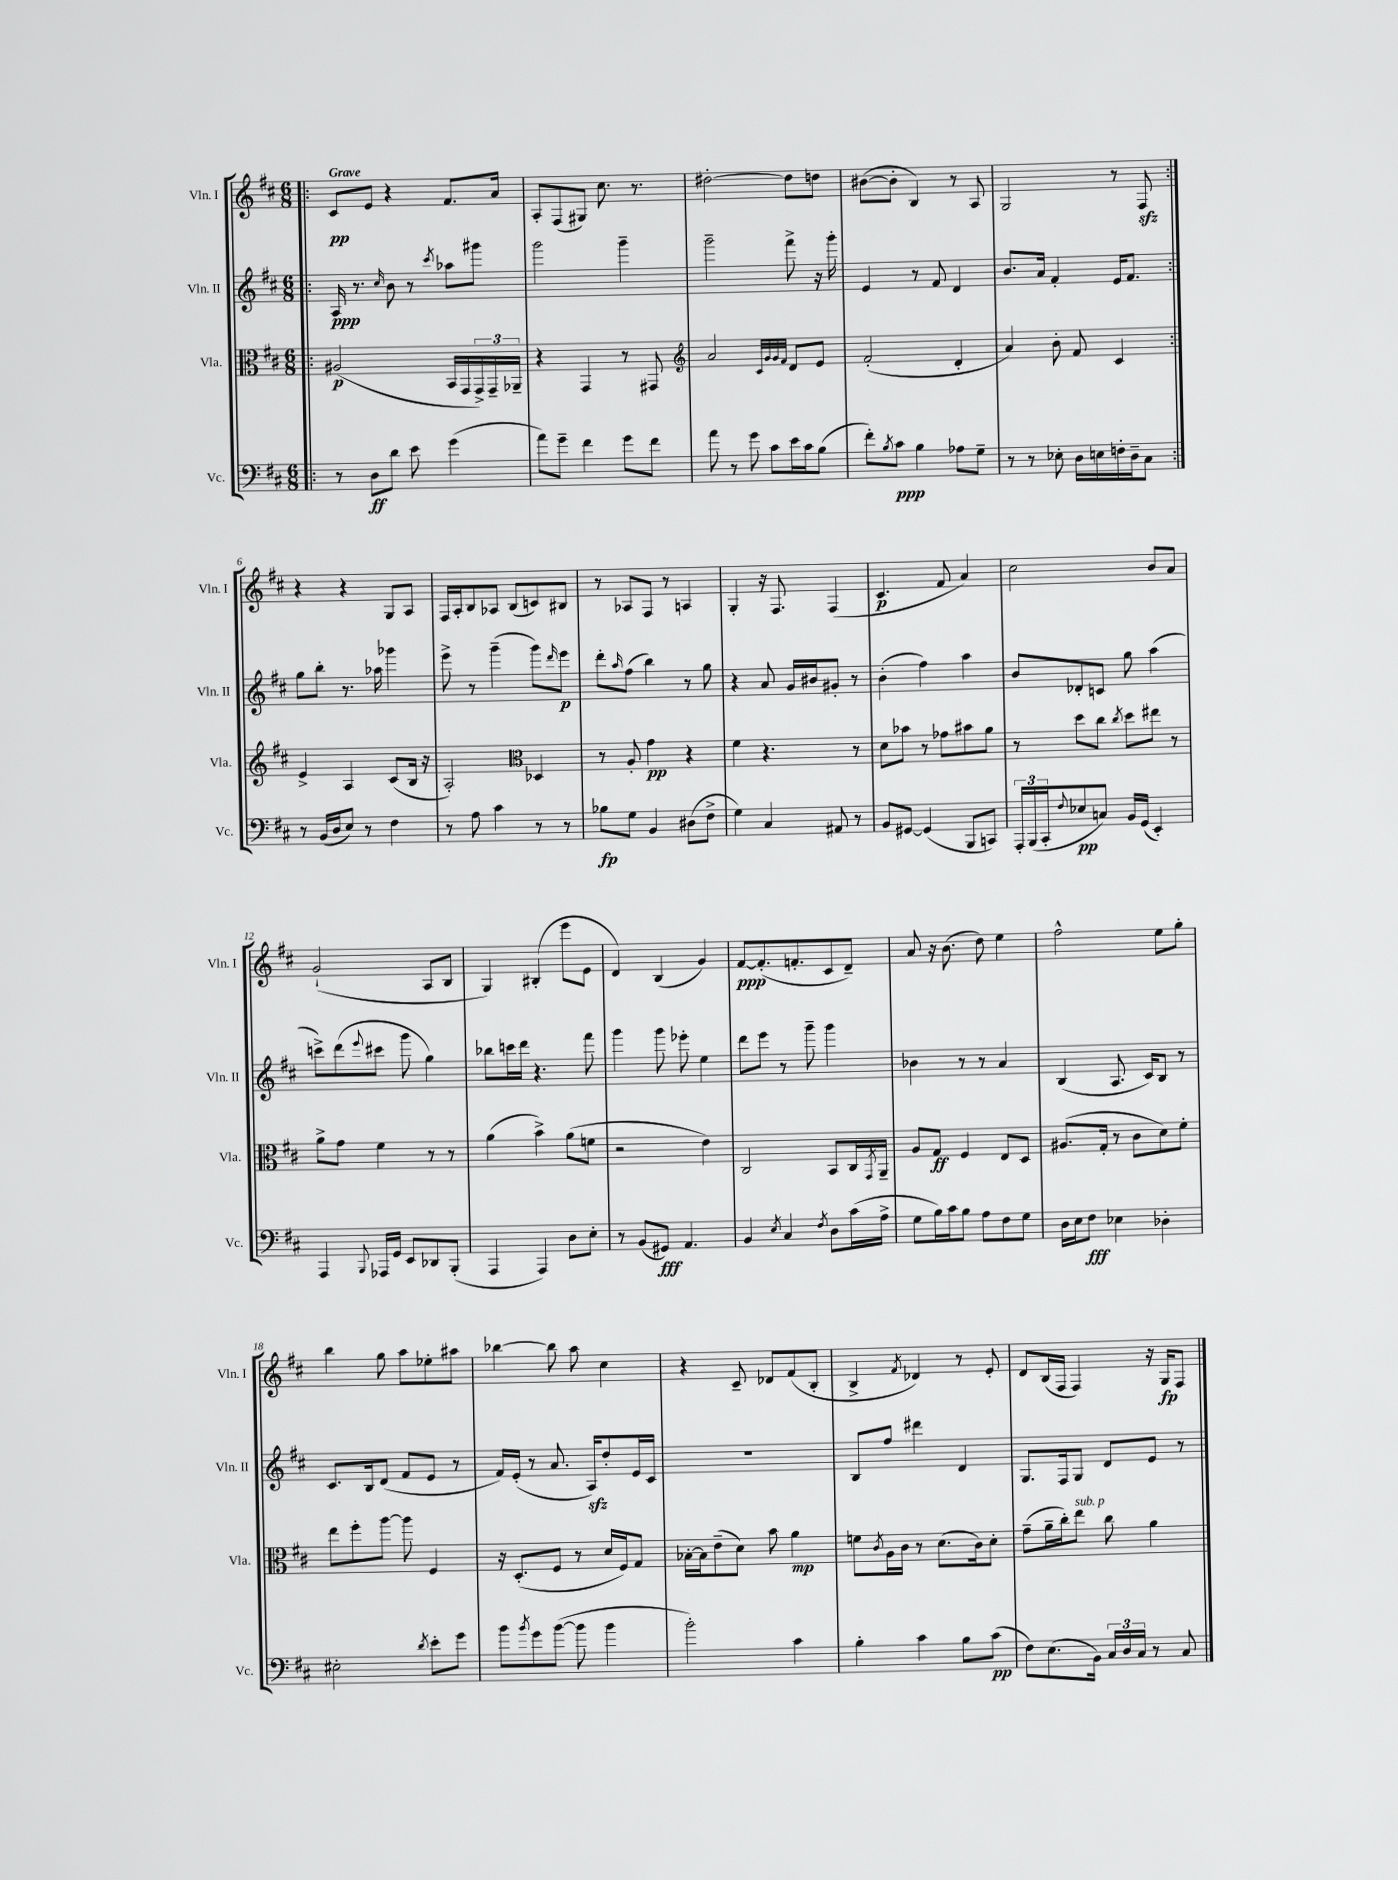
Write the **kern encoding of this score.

**kern	**kern	**kern	**kern
*staff4	*staff3	*staff2	*staff1
*clefF4	*clefC3	*clefG2	*clefG2
*k[f#c#]	*k[f#c#]	*k[f#c#]	*k[f#c#]
*M6/8	*M6/8	*M6/8	*M6/8
=!|:	=!|:	=!|:	=!|:
8r	(2A#/	16A/	8c#/L
.	.	8.r	.
8D\L	.	.	8e/J
.	.	16qqcc#/	.
8d\J	.	8b\	4r
8e\	.	8r	.
.	.	8qccc#/	.
(4g\	16BB/LL	8aa-\L	8.f#/L
.	16GG/	.	.
.	24GG^/)	8ggg#\J	.
.	24GG~/	.	.
.	.	.	16a/Jk
.	24AA-~/JJ	.	.
=	=	=	=
8a\L)	4r	2ggg\	8A'/L
8g~\J	.	.	(8F#/
4f#\	4GG/	.	8G#/J)
.	.	.	8.cc#\
8g\L	8r	4ggg~\	.
.	.	.	8.r
8f#\J	8GG#/	.	.
=	=	=	=
*	*clefG2	*	*
8a\	2a/	2ggg~\	[2dd#'\
8r	.	.	.
8g\	.	.	.
8c#\L	.	.	.
.	32qqc#/LLL	.	.
.	32qqg/	.	.
.	32qqg/	.	.
.	32qqf#/JJJ	.	.
16e\L	8d/L	8fff#^\	8dd#\]L
16c#\J	.	.	.
(8B\J	8e/J	16r	8dd\J
.	.	16ggg'\	.
=	=	=	=
8f#'\L)	(2f#'/	4e/	([8b#\L
8qB/	.	.	.
8c#\J	.	.	8b#'\]J
4B\	.	8r	4B/)
.	.	8f#/	.
8A-\L	4d'/	4d/	8r
8G~\J	.	.	8A/
=	=	=	=
8r	4a/)	8.b/L	2G/
8r	.	.	.
.	.	16a/Jk	.
8E-'\	8b'\	4f#'/	.
16D\LL	8f#/	.	.
16E\	.	.	.
16F'\	4c#/	16e/LK	8r
16D~\J	.	8.f#/J	.
8C#\J	.	.	8F#/
=:|!	=:|!	=:|!	=:|!
8r	4e^/	8gg\L	4r
(16BB/LL	.	8bb'\J	.
16D/J	.	.	.
8E/J)	4A/	8.r	4r
8r	.	.	.
.	.	16aa-\	.
4F#\	(8c#/L	4ggg-\	8G/L
.	16B/Jk	.	8A/J
.	16r	.	.
=	=	=	=
8r	2A'/)	8eee^\	16F#/LL
.	.	.	16A'/J
8A\	.	8r	8B/
4c#\	.	(4ggg~\	8A-/J
.	.	.	(8B/L
*	*clefC3	*	*
8r	4D-/	8ggg\L)	8c/)
.	.	16qqddd/	.
8r	.	8eee\J	8B#/J
=	=	=	=
8B-\L	8r	8ddd'\L	8r
.	.	16qqaa/	.
8G\J	8A'/	(8ff#\J	8A-/L
4BB/	4g\	4bb\)	8F#/J
.	.	.	8r
(8D#\L	4r	8r	4A/
8F#^\J	.	8gg\	.
=	=	=	=
4G\)	4f#\	4r	4G'/
4C#/	4.r	8a/	16r
.	.	.	8.F#/
.	.	16g/LL	.
.	.	16b#/J	.
8AA#/	.	8g#'/J	(4F#/
8r	8r	8r	.
=	=	=	=
8BB/L	8d\L	(4b'\	4.c#/
[8GG#/J	8b-\J	.	.
(4GG#/]	8r	4ff#\)	.
.	8g-\L	.	8f#/
8BBB/L	8b#\	4aa\	4a/)
8CC/J)	8a\J	.	.
=	=	=	=
24AAA'/LL	8r	8b/L	2cc#\
(24BBB/	.	.	.
24CC#'/J	.	.	.
8qqF#/	.	.	.
8E-/	8dd\L	8d-'/	.
8C/J)	8cc#\J	8c/J	.
.	8qcc#/	.	.
16BB/LL	8dd\L	8gg\	.
(16GG/JJ	.	.	.
4EE'/)	8ee#\J	(4aa\	8b/L
.	8r	.	8a/J
=	=	=	=
4AAA/	8a^\L	8ccc^\L)	(2g`/
.	8g\J	(8ddd\	.
8qqBBB/	.	8qqeee/	.
16AAA-/LL	4f#\	8ccc#\J	.
16GG/JJ	.	.	.
8EE/L	.	8ggg\	.
8DD-/	8r	4gg\)	8A/L
(8BBB'/J	8r	.	8B/J
=	=	=	=
4AAA/	(4a\	8bb-\L	4G/)
.	.	16ccc\L	.
.	.	16ddd\JJ	.
4AAA/)	4b^\)	4.r	(4B#'/
8D\L	(8a\L	.	8eee\L
8E'\J	8f\J	8fff#\	8e\J
=	=	=	=
8r	2r	4ggg\	4d/)
(8BB/L	.	.	.
8GG#/J)	.	8ggg\	(4B/
4.AA/	.	8eee-'\	.
.	4e\)	4ee\	4g/)
=	=	=	=
4BB/	2C#/	8ddd\L	[8f#/L
.	.	8eee\J	(8.f#'/]
8qE/	.	.	.
4C#/	.	8r	.
.	.	.	8.f'/
.	.	8ggg~\	.
8qF#/	.	.	.
8D\L	8BB/L	4ggg\	8c#/
(16c#\L	16C#/L	.	8d~/J)
.	8qGG/	.	.
16A^\JJ	16AA~/JJ	.	.
=	=	=	=
8G\L	8A/L	4b-\	8a/
16B\L)	8G/J	.	16r
16c#\J	.	.	(8.b\
8B\J	4F#/	8r	.
8A\L	.	8r	8dd\)
8F#\	8E/L	4a/	4ee\
8G\J	8D/J	.	.
=	=	=	=
16D\LL	(8.A#/L	(4B/	2ff#^^\
16E\J	.	.	.
8F#\J	.	.	.
.	16G'/Jk	.	.
4E-\	8r	8.A/	.
.	8c#\L	.	.
.	.	16c#/LK)	.
4D-'\	8d\)	8B/J	8ee\L
.	8f#'\J	8r	8gg'\J
=	=	=	=
2E#'\	8ee\L	8.c#/L	4bb\
.	8ff#'\	.	.
.	.	16B/k	.
.	[8aa\J	(8d/J	8gg\
.	8aa\]	8f#/L	8aa\L
8qd/	.	.	.
8e'\L	4F#/	8e/J	8ee-'\
8g\J	.	8r	8aa#\J
=	=	=	=
8b\L	16r	16f#/LL)	[4bb-\
.	(8.D'/L	(16e'/JJ	.
8qb/	.	.	.
8g\	.	8r	.
([8b\J	8F#/J	8.a/	8bb-\]
8b\]	8r	.	8aa\
.	.	16A/LK)	.
4b\	16d/LL	8dd'/	4cc#\
.	16F#/J)	.	.
.	8G/J	16e/L	.
.	.	16c#/JJ	.
=	=	=	=
2b'\)	[16B-'\LL	2.r	4r
.	16B-\]J	.	.
.	(8e~\	.	.
.	8d\J)	.	8c#~/
.	8b\	.	8d-/L
4c#\	4a\	.	(8f#/
.	.	.	8B'/J
=	=	=	=
4B'\	8f\L	8B/L	4B^/
.	8qc#/	.	.
.	16A\L	8ff#/J	.
.	16c#\JJ	.	.
.	.	.	8qf#/
4c#\	8r	4ddd#\	4d-/)
.	(8.d\L	.	.
8B\L	.	4d/	8r
.	16c#\k)	.	.
(8c#\J	8d'\J	.	8e'/
=	=	=	=
8F#\L)	(8g~\L	8.G/L	8d/L
(8.E\	16a~\L	.	(16B/L
.	16cc#'\J)	16F#/k	16F#/JJ
.	8ee\J	8G/J	4F#/)
16BB\Jk)	.	.	.
24C#/LL	8cc#\	8d/L	.
24D/	.	.	.
24C#/JJ	.	.	.
8r	4a\	8e/J	16r
.	.	.	16G/LK
8C#/	.	8r	8F#/J
==	==	==	==
*-	*-	*-	*-
